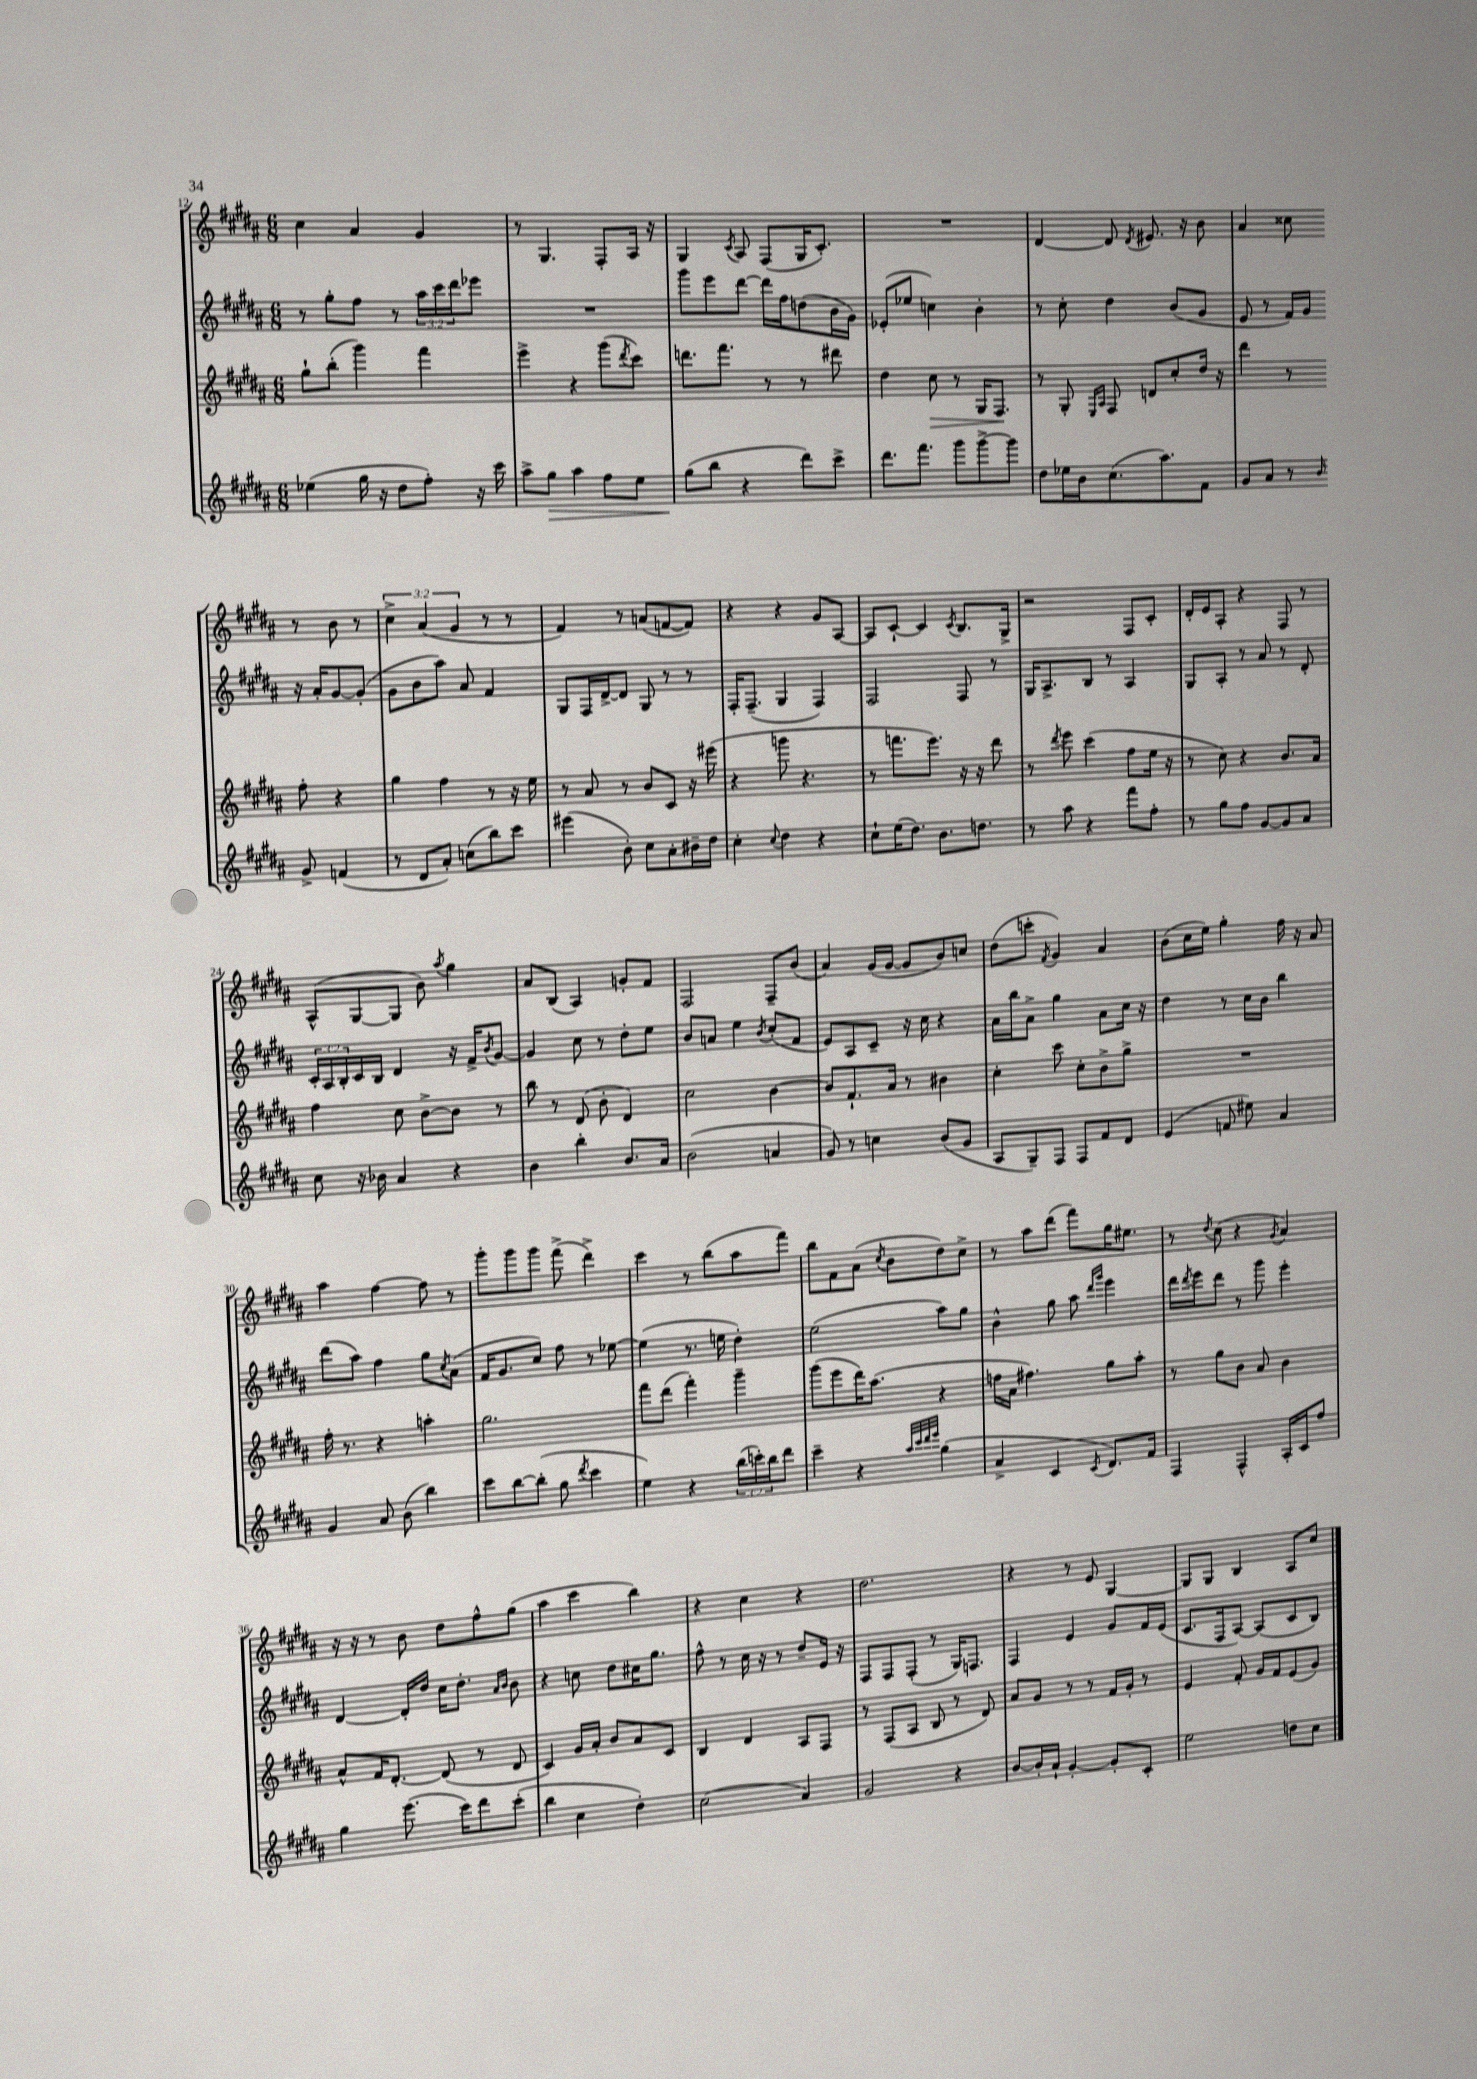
<<
\new StaffGroup <<
\new Staff = "s0" {
    \clef treble \key b \major \numericTimeSignature \time 6/8 \override Staff.TupletNumber.text = #tuplet-number::calc-fraction-text
    cis''4 ais'4 gis'4 |
    r8 gis4. fis8-. ais16 r16 |
    gis4 \acciaccatura { cis'8 } ais8 fis8( gis16 cis'8.-.) |
    R2. |
    dis'4~ dis'8 \acciaccatura { dis'8 } eis'8. r16 b'8 |
    ais'4 cisis''8 r8 b'8 r8 |
    \tuplet 3/2 { cis''4-> ais'4( gis'4 } r8 r8 |
    fis'4) r8 a'8( f'8~ f'8) |
    r4 r4 gis'8 ais8~ |
    ais8 cis'8~-! cis'4 \acciaccatura { cis'8 } b8. gis16-> |
    r2 fis8 cis'8-. |
    dis'16-. e'16 ais8-. r4 fis8 r8 |
    ais8-^( gis8~ gis8 b'8) \acciaccatura { ais''8 } gis''4 |
    ais'8 b8( ais4) g'8-. fis'8 |
    fis2 fis8-- b'8( |
    ais'4) gis'16( gis'16~ gis'8 b'8) c''8 |
    dis''8( c'''8-. \acciaccatura { fis'8 } gis'4) ais'4 |
    b'8( cis''16 e''16) gis''4-. fis''16 r16 ais'8 |
    ais''4 fis''4~ fis''8 r8 |
    gis'''8-. gis'''8 gis'''8 fis'''8->( dis'''4->) |
    cis'''4 r8 b''8( ais''8 fis'''8) |
    b''8 fis'8 ais'8( \acciaccatura { cis''8 } b'8 dis''8) cis''8-> |
    r8 ais''8 dis'''8( fis'''8) gis''16 eis''8. |
    r8 \acciaccatura { dis''8 } cis''8( r4 \acciaccatura { gis'8 } ais'4) |
    r16 r16 r8 b'8 dis''8 fis''8-^ gis''8( |
    ais''4 cis'''4 b''4) |
    r4 cis''4 r4 |
    dis''2. |
    r4 r8 e'8 gis4~ |
    gis8 gis8 b4 ais8 cis''8 \bar "|." |
}
\new Staff = "s1" {
    \clef treble \key b \major \numericTimeSignature \time 6/8 \override Staff.TupletNumber.text = #tuplet-number::calc-fraction-text
    r8 gis''8-. fis''8 r8 \tuplet 3/2 { ais''16 cis'''16 dis'''16 } ees'''8 |
    R2. |
    gis'''8 e'''8 dis'''8~ dis'''16 fis''16 d''8( b'16 gis'16) |
    ees'8-.( ees''8 c''4) b'4-. |
    r8 cis''8-. dis''4 b'8( gis'8 |
    e'8 r8 fis'16) gis'16 r16 ais'16-. gis'8~ gis'8-.( |
    gis'8 b'8 ais''8) ais'8 fis'4 |
    gis8 fis16 dis'16~-> dis'8 gis8 r8 r8 |
    fis16-. fis8.--( gis4 fis4) |
    fis2 fis8 r8 |
    gis16 ais8.-> b8 r8 ais4 |
    gis8 ais8-. r8 ais'8 r8 dis'8-. |
    \tuplet 3/2 { cis'16-. ais16 b16-. } cis'16 b16 dis'4 r16 fis'16-> \acciaccatura { b'8 } gis'8~ |
    gis'4 cis''8 r8 dis''8-. e''8 |
    b'8 a'8 e''4 \acciaccatura { b'8 } cis''8-.( fis'8 |
    e'8) ais8 cis'8-- r16 cis''16 r4 |
    ais'16 b''16 ais'8-> gis''4 ais'8 cis''16 r16 |
    dis''4 r8 cis''16 b'16 b''4 |
    dis'''8( ais''8) fis''4 gis''8 \acciaccatura { cis''8 } ais'8( |
    fis'16 gis'8. cis''8) fis''8 r8 ees''8~ |
    ees''4( r8. e''16 dis''4-.) |
    e''2( ais''8) gis''8 |
    b'4-^ gis''8 ais''8 \grace { dis'''16 gis'''16 } e'''4 |
    dis'''16 \acciaccatura { dis'''8 } e'''16 dis'''8 r8 gis'''8 e'''4-. |
    dis'4~ dis'16-. dis''16 cis''16 dis''8.-. \grace { ais'16 b'16 } b'8 |
    r4 c''8 dis''8 cis''16 gis''8. |
    fis''8-^ r8 cis''16 r16 r8 dis''8-- e'16 r16 |
    fis8 fis8 fis8-.( r8 gis16) f8. |
    fis4 e'4 gis'8 fis'16 e'16( |
    cis'8. fis16 ais8~) ais8( cis'8 b8) \bar "|." |
}
\new Staff = "s2" {
    \clef treble \key b \major \numericTimeSignature \time 6/8
    gis''8-! b''8-.( gis'''4) fis'''4 |
    e'''4-> r4 gis'''8( \acciaccatura { dis'''8 } cis'''8) |
    d'''8. fis'''8. r8 r8 dis'''8 |
    dis''4 cis''8\> r8 gis16 fis8.\! |
    r8 gis8-. \grace { e16 ais16 } fis8 d'8 cis''8-. dis''16 r16 |
    dis'''4 r8 fis''8-. r4 |
    gis''4 fis''4 r8 r16 e''16 |
    r8 ais'8 r8 b'8 cis'8 r16 eis'''16( |
    r4 g'''8 r4. |
    r8 f'''8. e'''8.) r16 r16 dis'''8 |
    r8 \acciaccatura { dis'''8 } e'''8 cis'''4( fis''8 e''16 r16 |
    r8 cis''8) r4 b'8. ais'16 |
    fis''4 cis''8 b'8~-> b'8 r8 |
    b''8 r8 dis'8( b'8-. dis'4) |
    cis''2 b'4~ |
    b'8 fis'8.-! ais'16 r8 bis'4 |
    cis''4-. cis'''8 cis''8-. b'8-> gis''8-> |
    R2. |
    fis''16-. r8. r4 a''4-. |
    gis''2. |
    fis'''8 dis'''8( fis'''4-.) gis'''4-- |
    gis'''8( e'''8 dis'''16) ais''8.( r4 |
    f''16 ais'16 fis''4.) gis''8 ais''8-. |
    r8 gis''8 b'8 ais'8 b'4 |
    ais'8-^ fis'16 dis'8.~-. dis'8( r8 dis'8 |
    cis'4) gis'16 ais'16-. b'8 ais'8 cis'8 |
    b4 dis'4 ais8 fis8 |
    r8 fis8( ais8 b8 r8 dis'8) |
    ais'8 gis'8 r8 r8 fis'16 gis'16-. r8 |
    e'4 fis'8-. gis'16 fis'16 e'8( gis'8) \bar "|." |
}
\new Staff = "s3" {
    \clef treble \key b \major \numericTimeSignature \time 6/8 \override Staff.TupletNumber.text = #tuplet-number::calc-fraction-text
    ees''4( gis''16 r16 dis''8 fis''8-.) r16 cis'''16 |
    ais''8-> gis''8\> ais''4 fis''8 e''8 |
    gis''8\!( b''8 r4 dis'''8) cis'''8-> |
    dis'''8. fis'''8. gis'''8 gis'''8~-> gis'''8 |
    dis''8 ees''16 b'16 cis''8.( ais''8.) fis'8 |
    gis'8 ais'8 r8 \grace { b'16 } gis'8-> f'4( |
    r8 dis'8 ais'8-.) c''8( b''8) cis'''8 |
    eis'''4( b'8-.) cis''8 ais'8-. bis'16-- dis''16 |
    cis''4-. \appoggiatura { cis''8 } dis''4 r4 |
    cis''8-! e''16( dis''8.) b'8. d''8. |
    r8 ais''8 r4 fis'''8 fis''8-. |
    r8 gis''8 fis''8 gis'8~ gis'8 ais'8 |
    cis''8 r16 bes'16 ais'4 r4 |
    b'4 b''4-. b'8. ais'16 |
    b'2( a'4 |
    gis'8) r8 c''4 b'8( gis'8 |
    ais8 gis8--) fis8 fis8 fis'8 dis'8 |
    e'4( f'8 eis''8) ais'4 |
    gis'4 ais'8 b'8( b''4) |
    cis'''8 b''8~ b''8-.( gis''8 \acciaccatura { dis'''8 } cis'''4 |
    e''4) r4 \tuplet 3/2 { b''16( c'''16-.) b''16 } dis'''8 |
    cis'''4-- r4 \grace { ais''32 cis'''32 dis'''32 e'''32 } gis''4( |
    ais'4-> cis'4 \acciaccatura { cis'8 } dis'8.) fis'16 |
    fis4 fis4-^ ais16-. cis'16 fis''8 |
    gis''4 e'''8.( cis'''16) dis'''8 cis'''8-.( |
    b''4 cis''4 dis''4-.) |
    cis''2( ais'4) |
    gis'2 r4 |
    b'8~ b'16-. ais'16-! gis'4~-. gis'8-. cis'8-. |
    e''2 d''8 cis''8 \bar "|." |
}
>>
>>
\layout { \context { \Score currentBarNumber = #12 } }
